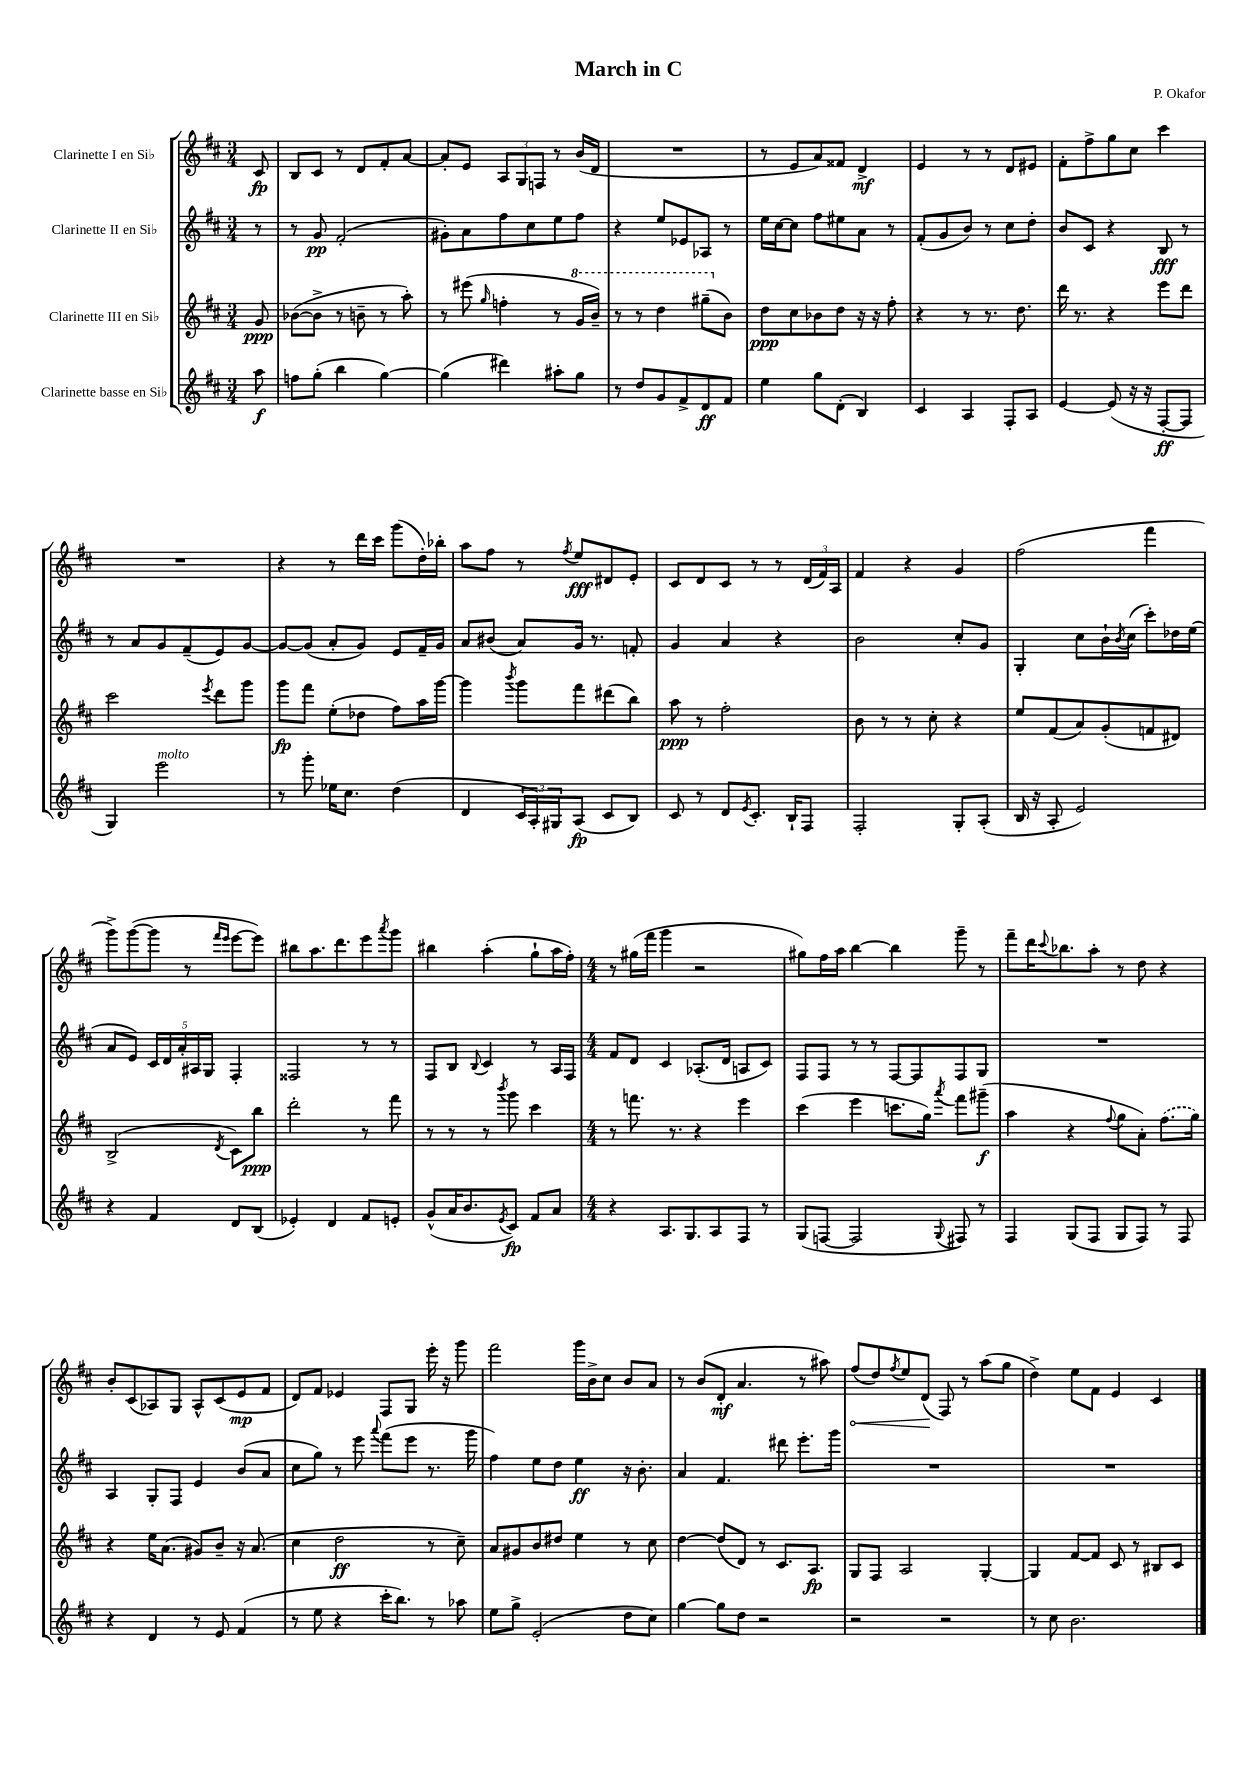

**kern	**kern	**kern	**kern
*staff4	*staff3	*staff2	*staff1
*clefG2	*clefG2	*clefG2	*clefG2
*k[f#c#]	*k[f#c#]	*k[f#c#]	*k[f#c#]
*M3/4	*M3/4	*M3/4	*M3/4
8aa	8g	8r	8c#
=	=	=	=
8ff	([8b-	8r	8B
(8gg'	8b-^]	8g	8c#
4bb	8r	(2f#'	8r
.	8b~	.	8d
[4gg)	8r	.	8f#'
.	8aa')	.	[8a
=	=	=	=
(4gg]	8r	8g#')	8a']
.	(8eee#	8a	8e
.	16qqgg	.	.
4ddd#)	4ff'	8ff#	12A
.	.	.	12G
.	.	8cc#	.
.	.	.	12F
8aa#'	8r	8ee	8r
8gg	16gg	8ff#	(16b
.	16bb~)	.	16d
=	=	=	=
8r	8r	4r	2.r
8dd	8r	.	.
8g	4ddd	8ee	.
8f#^	.	8e-	.
8d	(8ggg#~	8A-	.
8f#	8b)	8r	.
=	=	=	=
4ee	8dd	16ee	8r
.	.	[16cc#	.
.	8cc#	8cc#]	8e
8gg	8b-	8ff#	8a)
(8d'	8dd	8ee#	8f##
4B)	16r	8a	4d^
.	16r	.	.
.	8ff#'	8r	.
=	=	=	=
4c#	4r	(8f#'	4e
.	.	8g	.
4A	8r	8b)	8r
.	8.r	8r	8r
8F#'	.	8cc#	8d
.	8.dd	.	.
8A	.	8dd'	8e#
=	=	=	=
[4e	16ddd	8b	8f#'
.	8.r	.	.
.	.	8c#	8ff#^
(8e]	4r	4r	8gg
16r	.	.	8cc#
16r	.	.	.
[8F#'	8eee	8B	4ccc#
8F#]	8ddd	8r	.
=	=	=	=
4G)	2ccc#	8r	2.r
.	.	8a	.
2eee	.	8g	.
.	.	(8f#~	.
.	8qeee	.	.
.	8ddd	8e)	.
.	8ggg	[8g	.
=	=	=	=
8r	8ggg	8g_	4r
8ggg'	8fff#	(8g]	.
16ee-	(8ee'	8a'	8r
8.cc#	.	.	.
.	8dd-	8g)	16ddd
.	.	.	16ccc#
(4dd	8ff#)	8e	(8ggg
.	16aa	16f#~	16dd')
.	[16ggg	16g	16bb-'
=	=	=	=
4d	4ggg]	8a	8aa
.	.	(8b#	8ff#
.	8qbbb	.	.
24c#	8ggg	8a)	8r
24A')	.	.	.
24G#	.	.	.
.	.	.	8qff#
(8A	8fff#	16g	8ee
.	.	8.r	.
8c#	(8ddd#	.	8d#
8B)	8bb)	8f'	8e'
=	=	=	=
8c#	8aa	4g	8c#
8r	8r	.	8d
8d	2ff#'	4a	8c#
8qe	.	.	.
8.c#'	.	.	8r
.	.	4r	8r
16B`	.	.	.
8F#	.	.	(24d
.	.	.	24f#)
.	.	.	24A
=	=	=	=
2F#'	8b	2b	4f#
.	8r	.	.
.	8r	.	4r
.	8cc#'	.	.
8G'	4r	8cc#'	4g
(8A'	.	8g	.
=	=	=	=
16B	8ee	4G'	(2ff#
16r	.	.	.
8A'	(8f#	.	.
2e)	8a)	8cc#	.
.	(8g'	16b`	.
.	.	8qb	.
.	.	(16cc#	.
.	8f	8ccc#')	4fff#
.	8d#)	16dd-	.
.	.	(16ee	.
=	=	=	=
4r	(2B^	8a	8ggg^)
.	.	8e)	([8ggg
4f#	.	20c#	8ggg]
.	.	20d	.
.	.	20a'	.
.	.	.	8r
.	.	20A#	.
.	.	20G	.
.	.	.	16qqfff#
.	8qd	.	16qqeee
8d	8c#)	4F#'	[8eee
(8B	8bb	.	8eee])
=	=	=	=
4e-')	2ddd'	2F##	8bb#
.	.	.	8.aa
4d	.	.	.
.	.	.	8.ddd
8f#	8r	8r	8eee
.	.	.	8qaaa
8e'	8fff#	8r	8ggg
=	=	=	=
(8g^^	8r	8F#	4bb#
16a	8r	8B	.
8.b	.	.	.
.	.	8qqB	.
.	8r	4c#	(4aa'
8qe	8qbbb	.	.
8c#)	8ggg	.	.
8f#	4ccc#	8r	8gg`
8a	.	16A	16aa
.	.	16F#	16ff#')
=	=	=	=
*M4/4	*M4/4	*M4/4	*M4/4
4r	8r	8f#	8r
.	8.fff	8d	(16gg#
.	.	.	16fff#
8.A	.	4c#	4ggg
.	8.r	.	.
8.G	.	.	.
.	4r	(8.A-'	2r
8A	.	.	.
.	.	16d	.
8F#	4eee	8A	.
8r	.	8c#)	.
=	=	=	=
(8G	(4ccc#	8F#	8gg#)
[8F	.	8F#	16ff#
.	.	.	16aa
2F]	4eee	8r	[4bb
.	.	8r	.
.	8.ccc	[8F#	4bb]
.	.	8F#]	.
.	16gg)	.	.
8qqG	8qaaa	.	.
8F#)	8fff#	8F#	8ggg~
8r	(8ggg#~	8G	8r
=	=	=	=
4F#	4aa	1r	8fff#~
.	.	.	16ddd
.	.	.	8qqccc#
.	.	.	8.bb-
(8G	4r	.	.
8F#	.	.	8aa'
.	8qqff#	.	.
8G	8gg	.	8r
8F#)	8a')	.	8dd
8r	(8.ff#	.	4r
8F#	.	.	.
.	16gg)	.	.
=	=	=	=
4r	4r	4A	8b'
.	.	.	(8c#
4d	16ee	8G'	8A-)
.	(8.a	.	.
.	.	8F#	8G
8r	8g#)	4e	8A-^^
8e	8b~	.	(8c#
(4f#	16r	(8b	8e
.	(8.a	.	.
.	.	8a	8f#
=	=	=	=
8r	4cc#	8cc#	8d)
8ee	.	8gg)	8f#
4r	2dd	8r	4e-
.	.	8eee	.
.	.	8qqaaa	.
16ccc#'	.	(8fff#	8F#
8.bb)	.	.	.
.	.	8eee	8G
8r	8r	8.r	16eee'
.	.	.	16r
8aa-	8cc#~)	.	8ggg
.	.	16ggg	.
=	=	=	=
8ee	8a	4ff#)	2fff#
8gg^	8g#	.	.
(2e'	8b	8ee	.
.	8dd#	8dd	.
.	4ee	4ee	16ggg
.	.	.	16b^
.	.	.	8cc#
8dd	8r	16r	8b
.	.	8.b'	.
8cc#)	8cc#	.	8a
=	=	=	=
[4gg	[4dd	4a	8r
.	.	.	(8b
8gg]	(8dd]	4.f#	8d'
8dd	8d)	.	4.a
2r	8r	.	.
.	8.c#	8ddd#	.
.	.	8.eee'	8r
.	8.A	.	.
.	.	.	8aa#)
.	.	16ggg	.
=	=	=	=
2r	8G	1r	(8ff#
.	8F#	.	8dd)
.	.	.	8qff#
.	2A	.	8ee
.	.	.	(8d
2r	.	.	8F#)
.	.	.	8r
.	[4G'	.	(8aa
.	.	.	8gg
=	=	=	=
8r	4G]	1r	4dd^)
8cc#	.	.	.
2.b	[8f#	.	8ee
.	8f#]	.	8f#
.	8c#	.	4e
.	8r	.	.
.	8B#	.	4c#
.	8c#	.	.
==	==	==	==
*-	*-	*-	*-
